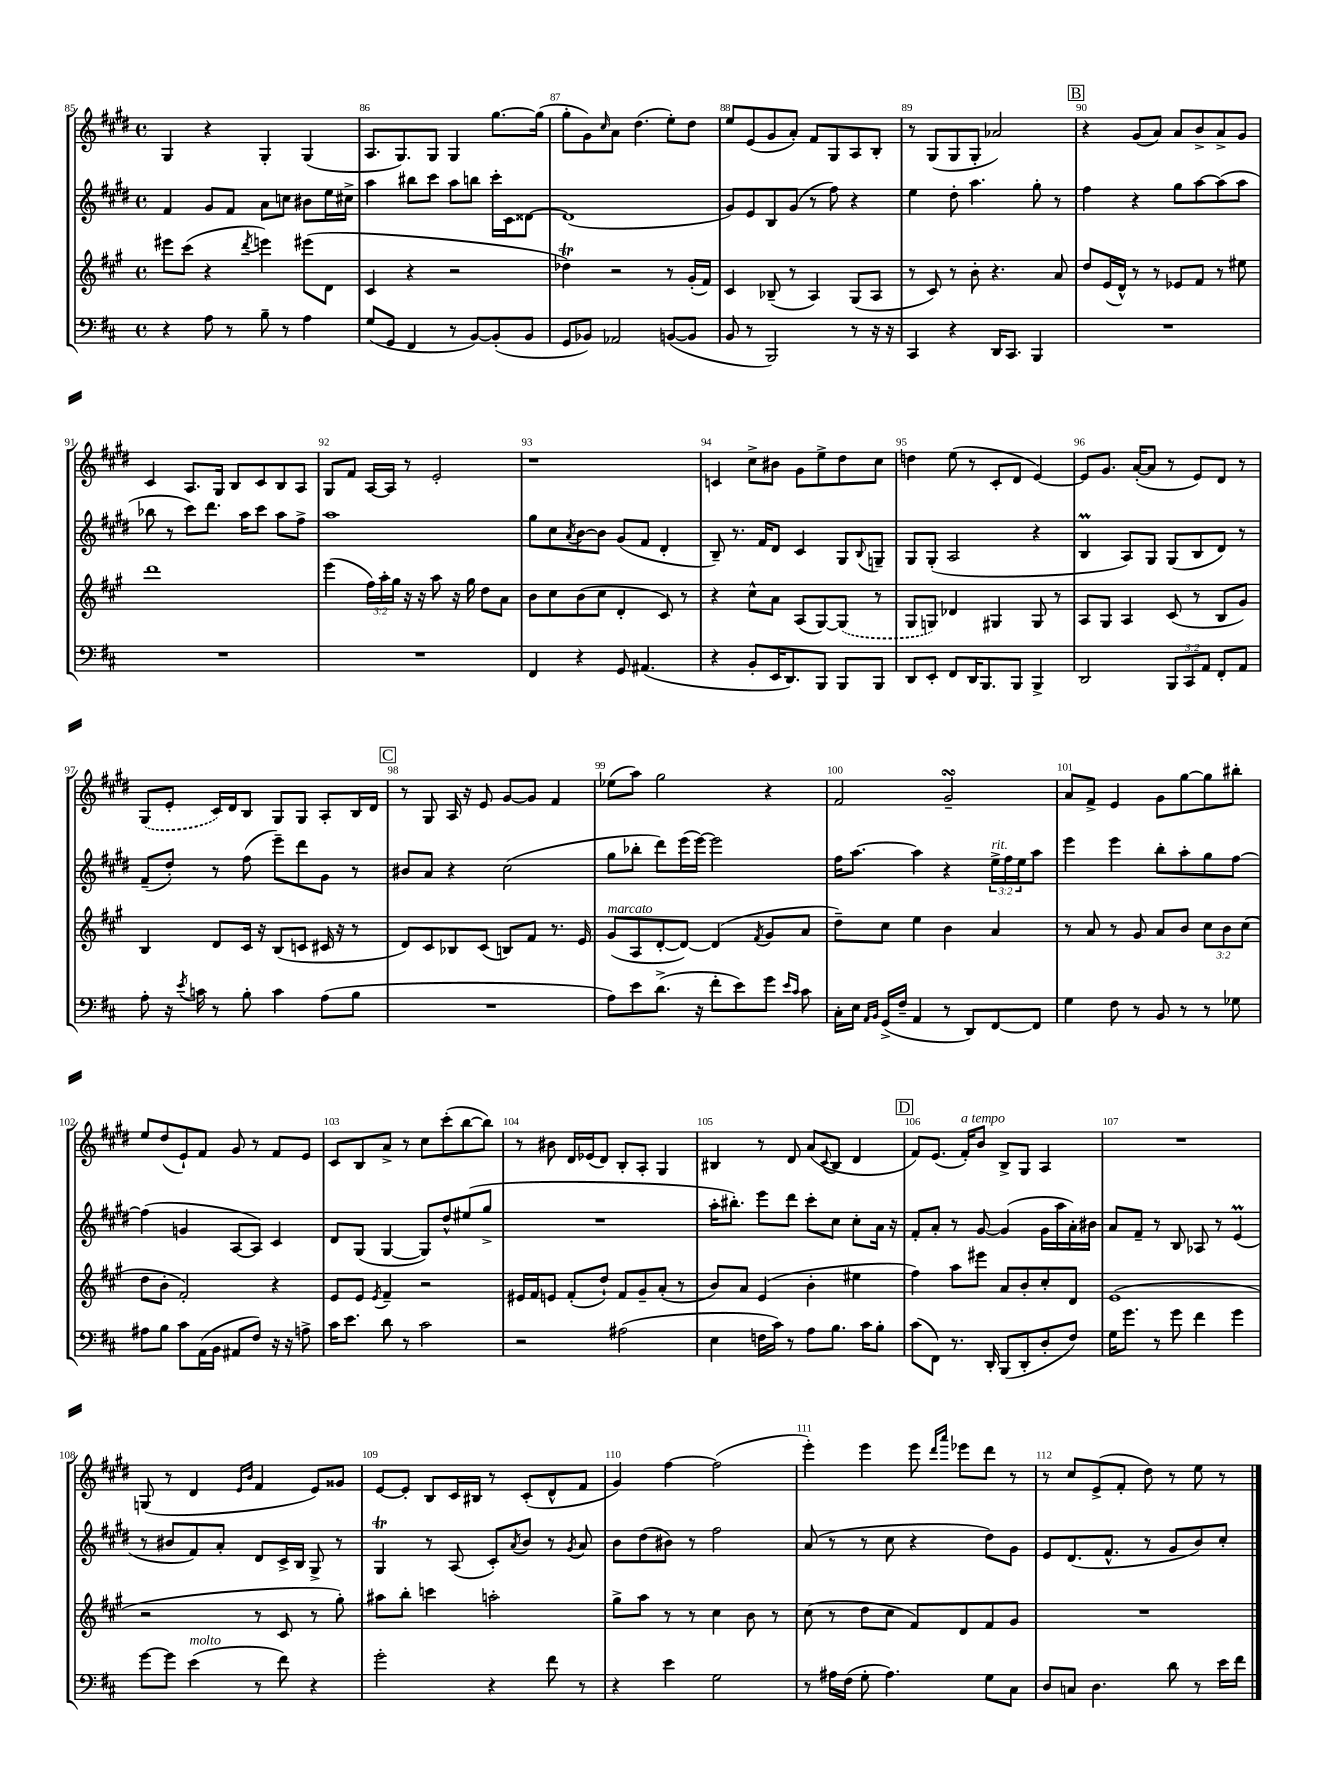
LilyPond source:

<<
\new StaffGroup <<
\new Staff = "s0" {
    \clef treble \key e \major \defaultTimeSignature \time 4/4
    gis4 r4 gis4-. gis4( |
    a8. gis8.) gis8 gis4 gis''8.~ gis''16( |
    gis''8-. gis'8) \grace { cis''16 } a'8 dis''4.( e''8-.) dis''8 |
    e''8 e'8( gis'8 a'8-.) fis'8 gis8 a8 b8-. |
    r8 gis8( gis8 gis8-. aes'2) |
    \mark \markup { \box "B" } r4 gis'8( a'8) a'8 b'8-> a'8-> gis'8 |
    cis'4 a8. gis16 b8 cis'8 b8 a8 |
    gis8 fis'8 a16~ a16 r8 e'2-. |
    r1 |
    c'4 cis''8-> bis'8 gis'8 e''8-> dis''8 cis''8 |
    d''4 e''8( r8 cis'8-. dis'8 e'4~) |
    e'8 gis'8. a'16~-.( a'8 r8 e'8) dis'8 r8 |
    \once \slurDashed gis8( e'8-. cis'16) dis'16 b8 gis8 gis8 a8-. b16 dis'16 |
    \mark \markup { \box "C" } r8 gis8 a16 r16 e'8 gis'8~ gis'8 fis'4 |
    ees''8( a''8) gis''2 r4 |
    fis'2 gis'2--\turn |
    a'8 fis'8-> e'4 gis'8 gis''8~ gis''8 bis''8-. |
    e''8 dis''8( e'8-!) fis'8 gis'8 r8 fis'8 e'8 |
    cis'8 b8 a'8-> r8 cis''8 cis'''8-.( b''8~ b''8) |
    r8 bis'8 dis'16 ees'16( dis'8) b8-. a8-. gis4 |
    bis4 r8 dis'8 a'8( \appoggiatura { cis'8 } bis8 dis'4 |
    \mark \markup { \box "D" } fis'8) e'8.( fis'16-.^\markup { \italic "a tempo" }) b'8 b8-> gis8 a4 |
    R1 |
    g8( r8 dis'4 \grace { e'16 b'16 } fis'4 e'8) gisis'8 |
    e'8~ e'8-. b8 cis'16 bis16 r8 cis'8-.( dis'8-^ fis'8 |
    gis'4) fis''4~ fis''2( |
    e'''4-.) e'''4 e'''8 \grace { dis'''16 a'''16 } ees'''8 dis'''8 r8 |
    r8 cis''8 e'8->( fis'8-. dis''8) r8 e''8 r8 \bar "|." |
}
\new Staff = "s1" {
    \clef treble \key e \major \defaultTimeSignature \time 4/4 \override Staff.TupletNumber.text = #tuplet-number::calc-fraction-text
    fis'4 gis'8 fis'8 a'8 c''8 bis'8 e''16 cis''16-> |
    a''4 bis''8 cis'''8 a''8 b''8 cis'''16-. cis'16 disis'8~ |
    disis'1( |
    gis'8) e'8 b8 gis'8( r8 fis''8) r4 |
    e''4 dis''8-. a''4. gis''8-. r8 |
    \mark \markup { \box "B" } fis''4 r4 gis''8 a''8~ a''8( a''8 |
    bes''8 r8 cis'''8) dis'''8. a''16 cis'''8 a''8 fis''8-> |
    a''1 |
    gis''8 cis''8 \acciaccatura { a'8 } b'8~ b'8 gis'8( fis'8 dis'4-. |
    b8--) r8. fis'16 dis'8 cis'4 gis8 \appoggiatura { b8 } g8-- |
    gis8 gis8-.( a2 r4 |
    b4\prall a8) gis8 gis8( b8 dis'8) r8 |
    fis'8--( dis''8-.) r8 fis''8( e'''8--) dis'''8 gis'8 r8 |
    \mark \markup { \box "C" } bis'8 a'8 r4 cis''2( |
    gis''8 bes''8-. dis'''8) e'''16( e'''16~) e'''2 |
    fis''16 a''8.~ a''4 r4 \tuplet 3/2 { e''16->^\markup { \italic "rit." } fis''16 e''16 } a''8 |
    e'''4 e'''4 b''8-. a''8-. gis''8 fis''8~ |
    fis''4( g'4 a8~ a8) cis'4 |
    dis'8 gis8( gis4~ gis8) dis''8-^ eis''8( gis''8-> |
    R1 |
    a''16-. bis''8.-.) e'''8 dis'''8 cis'''8-. cis''8 cis''8-. a'16 r16 |
    \mark \markup { \box "D" } fis'8-. a'8-. r8 gis'8~ gis'4( gis'16 a''16 a'16-.) bis'16 |
    a'8 fis'8-- r8 b8 aes8 r8 e'4\prall( |
    r8 bis'8 fis'8) a'8-. dis'8 cis'16-> b16 gis8-> r8 |
    gis4\trill r8 a8( cis'8-.) \acciaccatura { a'8 } b'8 r8 \acciaccatura { gis'8 } a'8 |
    b'8 dis''8( bis'8) r8 fis''2 |
    a'8( r8 r8 cis''8 r4 dis''8) gis'8 |
    e'8 dis'8.( fis'8.-^ r8 gis'8 b'8) cis''8-. \bar "|." |
}
\new Staff = "s2" {
    \clef treble \key a \major \defaultTimeSignature \time 4/4 \override Staff.TupletNumber.text = #tuplet-number::calc-fraction-text
    eis'''8 cis'''8( r4 \acciaccatura { d'''8 } e'''4) eis'''8( d'8 |
    cis'4 r4 r2 |
    des''4\trill) r2 r8 gis'16-.( fis'16) |
    cis'4 bes8--( r8 a4) gis8( a8 |
    r8 cis'8) r8 b'8-. r4. a'8 |
    \mark \markup { \box "B" } d''8 e'16( d'16-^) r8 r8 ees'8 fis'8 r8 eis''8 |
    d'''1 |
    e'''4( \tuplet 3/2 { fis''16) a''16-. gis''16 } r16 r16 a''8 r16 gis''16 d''8 a'8 |
    b'8 cis''8 b'8( cis''8 d'4-. cis'8) r8 |
    r4 cis''8-^ a'8 a8( gis8~) \once \slurDashed gis8( r8 |
    gis8 g8) des'4 gis4 gis8 r8 |
    a8 gis8 a4 cis'8( r8 b8 gis'8) |
    b4 d'8 cis'16 r16 b8( c'8 cis'16 r16 r8 |
    \mark \markup { \box "C" } d'8) cis'8 bes8 cis'8( b8) fis'8 r8. e'16 |
    gis'8^\markup { \italic "marcato" }( a8 d'8~-. d'8~) d'4( \acciaccatura { fis'8 } gis'8 a'8 |
    d''8--) cis''8 e''4 b'4 a'4 |
    r8 a'8 r8 gis'8 a'8 b'8 \tuplet 3/2 { cis''8 b'8 cis''8( } |
    d''8 b'8-. fis'2-.) r4 |
    e'8 e'8 \acciaccatura { e'8 } fis'4-- r2 |
    eis'16 fis'16 e'8 fis'8-.( d''8-!) fis'8 gis'8-- a'8-.( r8 |
    b'8) a'8 e'4( b'4-. eis''4 |
    \mark \markup { \box "D" } fis''4) a''8 eis'''8 a'8 b'8-. cis''8-. d'8 |
    e'1( |
    r2 r8 cis'8 r8 gis''8-.) |
    ais''8 b''8-. c'''4 a''2-. |
    gis''8-> a''8 r8 r8 cis''4 b'8 r8 |
    cis''8( r8 d''8 cis''8 fis'8) d'8 fis'8 gis'8 |
    R1 \bar "|." |
}
\new Staff = "s3" {
    \clef bass \key d \major \defaultTimeSignature \time 4/4 \override Staff.TupletNumber.text = #tuplet-number::calc-fraction-text
    r4 a8 r8 b8-- r8 a4 |
    g8( g,8 fis,4 r8 b,8~) b,8-.( b,8 |
    g,8 bes,8) aes,2 b,8~( b,8 |
    b,8 r8 b,,2) r8 r16 r16 |
    cis,4 r4 d,16 cis,8. b,,4 |
    \mark \markup { \box "B" } R1 |
    R1 |
    R1 |
    fis,4 r4 g,8 ais,4.( |
    r4 b,8-. e,16 d,8.) b,,8 b,,8 b,,8 |
    d,8 e,8-. fis,8 d,16 b,,8. b,,8 b,,4-> |
    d,2 \tuplet 3/2 { b,,8 cis,8 a,8 } fis,8-. a,8 |
    a8-. r16 \acciaccatura { e'8 } c'16 r8 b8-. c'4 a8( b8 |
    \mark \markup { \box "C" } R1 |
    a8) e'8 d'8.->( r16 fis'8-. e'8) g'8 \grace { e'16 cis'16 } cis'8 |
    cis16-. e16 \grace { a,16 b,16 } g,16->( fis16-- a,4 r8 d,8) fis,8~ fis,8 |
    g4 fis8 r8 b,8 r8 r8 ges8 |
    ais8 b8 cis'8 a,16( b,16 ais,8 fis8) r16 r16 a8-> |
    cis'16 e'8. d'8 r8 cis'2 |
    r2 ais2( |
    e4 f16 cis'16) r8 a8 b8. cis'16 b8-. |
    \mark \markup { \box "D" } cis'8( fis,8) r8. d,16-. b,,8( d,8-. d8-. fis8) |
    g16 g'8. r8 g'8 fis'4 g'4 |
    g'8~ g'8 e'4^\markup { \italic "molto" }( r8 fis'8) r4 |
    g'2-. r4 fis'8 r8 |
    r4 e'4 g2 |
    r8 ais16 fis16( g8-. ais4.) g8 cis8 |
    d8 c8 d4. d'8 r8 e'16 fis'16 \bar "|." |
}
>>
>>
\layout { \context { \Score currentBarNumber = #85 \override BarNumber.break-visibility = ##(#f #t #t) barNumberVisibility = #all-bar-numbers-visible } }
